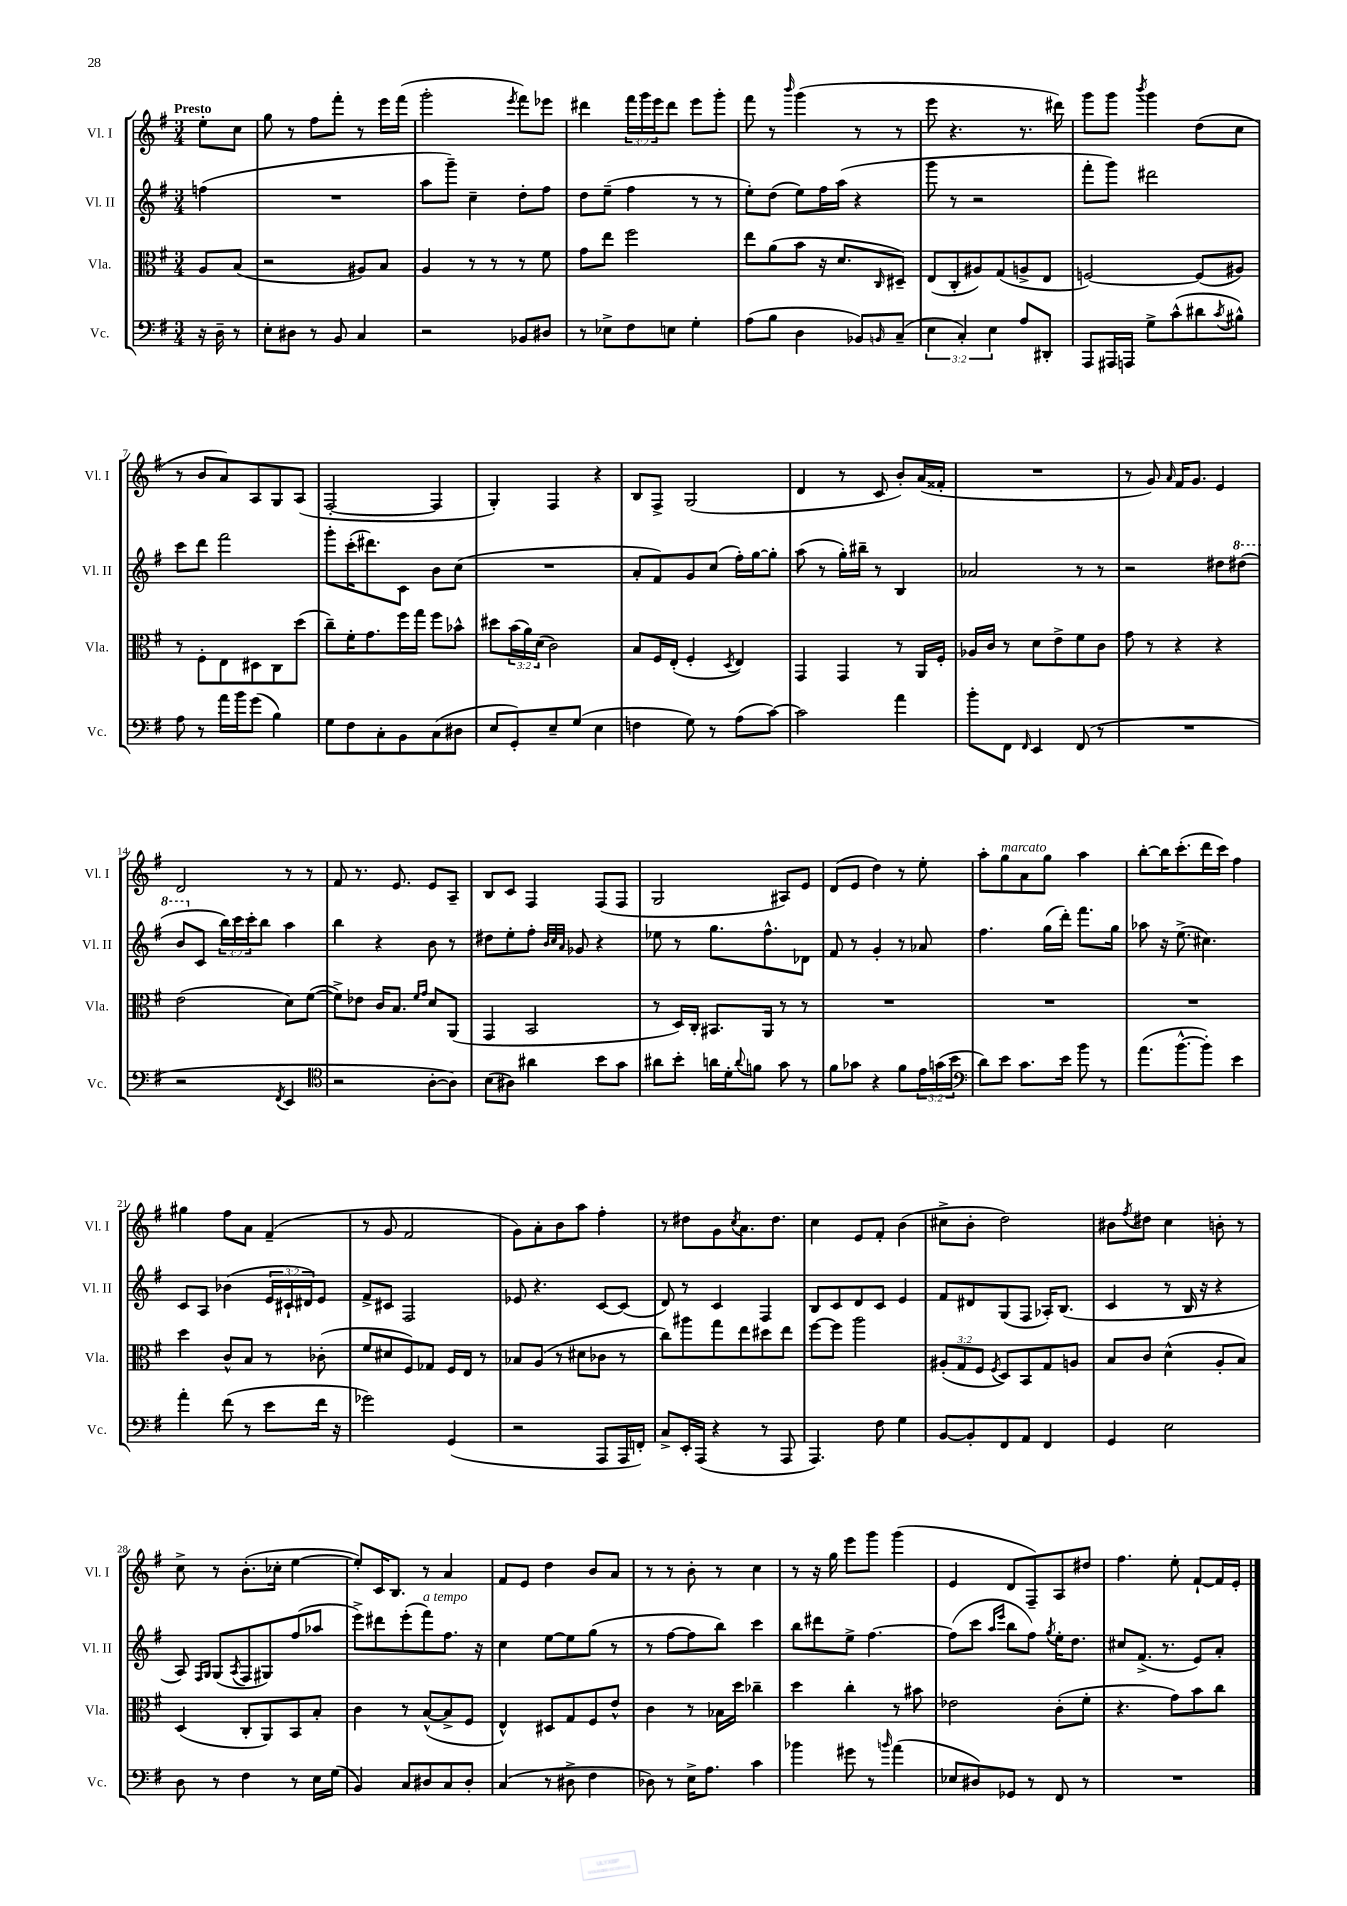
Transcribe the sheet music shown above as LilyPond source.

<<
\new StaffGroup <<
\new Staff = "s0" \with { instrumentName = "Vl. I" shortInstrumentName = "Vl. I" } {
    \clef treble \key g \major \numericTimeSignature \time 3/4 \override Staff.TupletNumber.text = #tuplet-number::calc-fraction-text \partial 4 \tempo "Presto"
    e''8-. c''8 |
    g''8 r8 fis''8 fis'''8-. r8 e'''16 fis'''16( |
    g'''2-. \acciaccatura { e'''8 } fis'''8) ees'''8 |
    dis'''4 \tuplet 3/2 { fis'''16 g'''16 e'''16 } dis'''8 e'''8 g'''8-. |
    fis'''8 r8 \grace { b'''16 } g'''4( r8 r8 |
    e'''8 r4. r8. dis'''16) |
    g'''8 g'''8 \acciaccatura { b'''8 } g'''4 d''8( c''8 |
    r8 b'8 a'8) a8 g8 a8( |
    fis2~-. fis4 |
    g4-.) fis4 r4 |
    b8 fis8-> g2( |
    d'4 r8 c'8 b'8-.) a'16( fisis'16-. |
    R2. |
    r8 g'8) \grace { a'16 } fis'16 g'8. e'4 |
    d'2 r8 r8 |
    fis'8 r8. e'8. e'8 a8-- |
    b8 c'8 fis4 fis8( fis8 |
    g2 ais8) e'8 |
    d'8( e'8 d''4) r8 e''8-. |
    a''8-. g''8^\markup { \italic "marcato" } a'8 g''8 a''4 |
    b''8~-. b''16 c'''8.-.( d'''16 c'''16) fis''4 |
    gis''4 fis''8 a'8 fis'4--( |
    r8 g'8 fis'2 |
    g'8) a'8-. b'8 a''8 fis''4-. |
    r8 dis''8 g'8 \acciaccatura { c''8 } a'8. dis''8. |
    c''4 e'8 fis'8-. b'4( |
    cis''8-> b'8-. d''2) |
    bis'8 \acciaccatura { fis''8 } dis''8 c''4 b'8-. r8 |
    c''8-> r8 b'8.-.( ces''16-. e''4~ |
    e''8-.) c'16 b8. r8 a'4 |
    fis'8 e'8 d''4 b'8 a'8 |
    r8 r8 b'8-. r8 c''4 |
    r8 r16 g''16 e'''8 g'''8 g'''4( |
    e'4 d'8 fis8--) a8 dis''8 |
    fis''4. e''8-. fis'8~-! fis'16 e'16-. \bar "|." |
}
\new Staff = "s1" \with { instrumentName = "Vl. II" shortInstrumentName = "Vl. II" } {
    \clef treble \key g \major \numericTimeSignature \time 3/4 \override Staff.TupletNumber.text = #tuplet-number::calc-fraction-text \partial 4
    f''4( |
    R2. |
    a''8 g'''8--) c''4-- d''8-. fis''8 |
    d''8 e''8--( fis''4 r8 r8 |
    e''8-.) d''8( e''8) fis''16 a''16( r4 |
    g'''8 r8 r2 |
    fis'''8-. g'''8) dis'''2 |
    c'''8 d'''8 fis'''2 |
    g'''8-. c'''16-.( dis'''8.) c'8 b'8 c''8( |
    R2. |
    a'8-. fis'8) g'8 c''8( fis''16-.) g''16~ g''8-. |
    a''8( r8 g''16-.) bis''16-- r8 b4 |
    aes'2 r8 r8 |
    r2 dis''8 \ottava #1 dis'''8( |
    b''8 \ottava #0 c'8 \tuplet 3/2 { b''16) c'''16 c'''16-. } b''8 a''4 |
    b''4 r4 b'8 r8 |
    dis''8 e''8-. fis''8-. \grace { b'32 c''32 a'32 } ges'8 r4 |
    ees''8 r8 g''8. fis''8.-^ des'8 |
    fis'8 r8 g'4-. r8 aes'8 |
    fis''4. g''16( d'''16-.) fis'''8. g''16 |
    aes''8 r16 e''8.->( cis''4.) |
    c'8 a8 bes'4( \tuplet 3/2 { e'16 cis'16-! dis'16) } e'8 |
    fis'8-> cis'8 fis2 |
    ees'8 r4. c'8~ c'8( |
    d'8) r8 c'4 fis4 |
    b8 c'8 d'8 c'8 e'4 |
    fis'8 dis'8 g8( fis8 aes16-.) b8.( |
    c'4 r8 b16 r16 r4 |
    a8) \grace { fis16 g16 } g8( \acciaccatura { a8 } fis8 gis8) fis''8( aes''8 |
    e'''8->) dis'''8 e'''8-.( fis'''8^\markup { \italic "a tempo" }) fis''8. r16 |
    c''4 e''8~ e''8 g''8( r8 |
    r8 fis''8~ fis''8 b''8) c'''4 |
    b''8 dis'''8 e''8-> fis''4.~ |
    fis''8( c'''8 \grace { a''16 e'''16 } b''8 fis''8) \acciaccatura { g''8 } e''16-. d''8. |
    cis''8 fis'8.->( r8. e'8) a'8-. \bar "|." |
}
\new Staff = "s2" \with { instrumentName = "Vla." shortInstrumentName = "Vla." } {
    \clef alto \key g \major \numericTimeSignature \time 3/4 \override Staff.TupletNumber.text = #tuplet-number::calc-fraction-text \partial 4
    a8 b8( |
    r2 ais8) b8 |
    a4 r8 r8 r8 fis'8 |
    g'8 e''8 fis''2 |
    e''8 a'8( b'8 r16 d'8. \grace { c16 } dis8--) |
    e8( c8-. ais8) g8( a8-> e8 |
    f2~) f8( ais8) |
    r8 fis8-. e8 dis8 c8 d''8( |
    c''8--) fis'16-. g'8. fis''16 g''16 fis''8 bes'8-^ |
    dis''8 \tuplet 3/2 { b'16( a'16) d'16( } c'2) |
    b8 fis16 e16-.( fis4-. \acciaccatura { d8 } e4) |
    g,4 g,4 r8 a,16 fis16-. |
    aes16 c'16 r8 d'8 e'8-> fis'8 c'8 |
    g'8 r8 r4 r4 |
    e'2( d'8) fis'8~( |
    fis'8->) ees'8 c'16 b8. \grace { fis'16 g'16 } d'8 a,8( |
    g,4 b,2 |
    r8 d16) c16-. bis,8. a,16 r8 r8 |
    R2. |
    R2. |
    R2. |
    d''4 c'8-^ b8 r8 ces'8-.( |
    fis'8 dis'8 fis8) ges8 fis16 e16 r8 |
    bes8 a8( r8 dis'8 ces'8 r8 |
    c''8) ais''8 g''8 e''8 dis''8 e''8 |
    fis''8~ fis''8 a''2 |
    \tuplet 3/2 { ais8-.( g8 fis8 } \acciaccatura { fis8 } d8) b,8 g8 a8 |
    b8 c'8 d'4-^( a8-. b8) |
    d4( c8-. a,8) b,8 b8-. |
    c'4 r8 b8~-^( b8-> fis8 |
    e4-^) dis8 g8 fis8 e'8-^ |
    c'4 r8 bes16 d''16 ces''4-- |
    d''4 c''4-. r8 bis'8 |
    ees'2 c'8-.( fis'8-. |
    r4. g'8) b'8 c''8 \bar "|." |
}
\new Staff = "s3" \with { instrumentName = "Vc." shortInstrumentName = "Vc." } {
    \clef bass \key g \major \numericTimeSignature \time 3/4 \override Staff.TupletNumber.text = #tuplet-number::calc-fraction-text \partial 4
    r16 d16-- r8 |
    e8-. dis8 r8 b,8 c4 |
    r2 bes,8 dis8 |
    r8 ees8-> fis8 e8 g4-. |
    a8( b8 d4 bes,8) \grace { b,16 } c8--( |
    \tuplet 3/2 { e4 c4-.) e4 } a8 dis,8-. |
    a,,8 ais,,16 a,,16 g8-> c'8-^( dis'8 \acciaccatura { c'8 } bis8-^) |
    a8 r8 a'16 b'16 g'8( b4) |
    g8 fis8 c8-. b,8 c8( dis8 |
    e8 g,8-.) e8-- g8( e4 |
    f4 g8) r8 a8( c'8~) |
    c'2 a'4 |
    b'8-. fis,8 \grace { fis,16 } e,4 fis,8( r8 |
    R2. |
    r2 \acciaccatura { fis,8 } e,4 |
    \clef tenor r2 a8~-. a8) |
    b8( ais8) ais'4 b'8 g'8 |
    ais'8 b'8-. a'16 d'16-. \appoggiatura { a'8 } f'8 g'8 r8 |
    fis'8 ges'8 r4 fis'8 \tuplet 3/2 { e'16 g'16( b'16 } |
    \clef bass d'8) e'8 c'8. e'16 b'8 r8 |
    a'8.( b'8.~-^ b'8-.) e'4 |
    a'4-. fis'8( r8 e'8 fis'16 r16 |
    ges'2) g,4( |
    r2 a,,8 a,,16 f,16-.) |
    c8-> e,16-. a,,16( r4 r8 a,,8 |
    a,,4.) fis8 g4 |
    b,8~ b,8-. fis,8 a,8 fis,4 |
    g,4 e2 |
    d8 r8 fis4 r8 e16 g16( |
    b,4) c8 dis8 c8 dis8-. |
    c4( r8 dis8-> fis4 |
    des8) r8 e16-> a8. c'4 |
    bes'4 gis'8 r8 \grace { b'16 } a'4( |
    ees8 dis8) ges,8 r8 fis,8 r8 |
    R2. \bar "|." |
}
>>
>>
